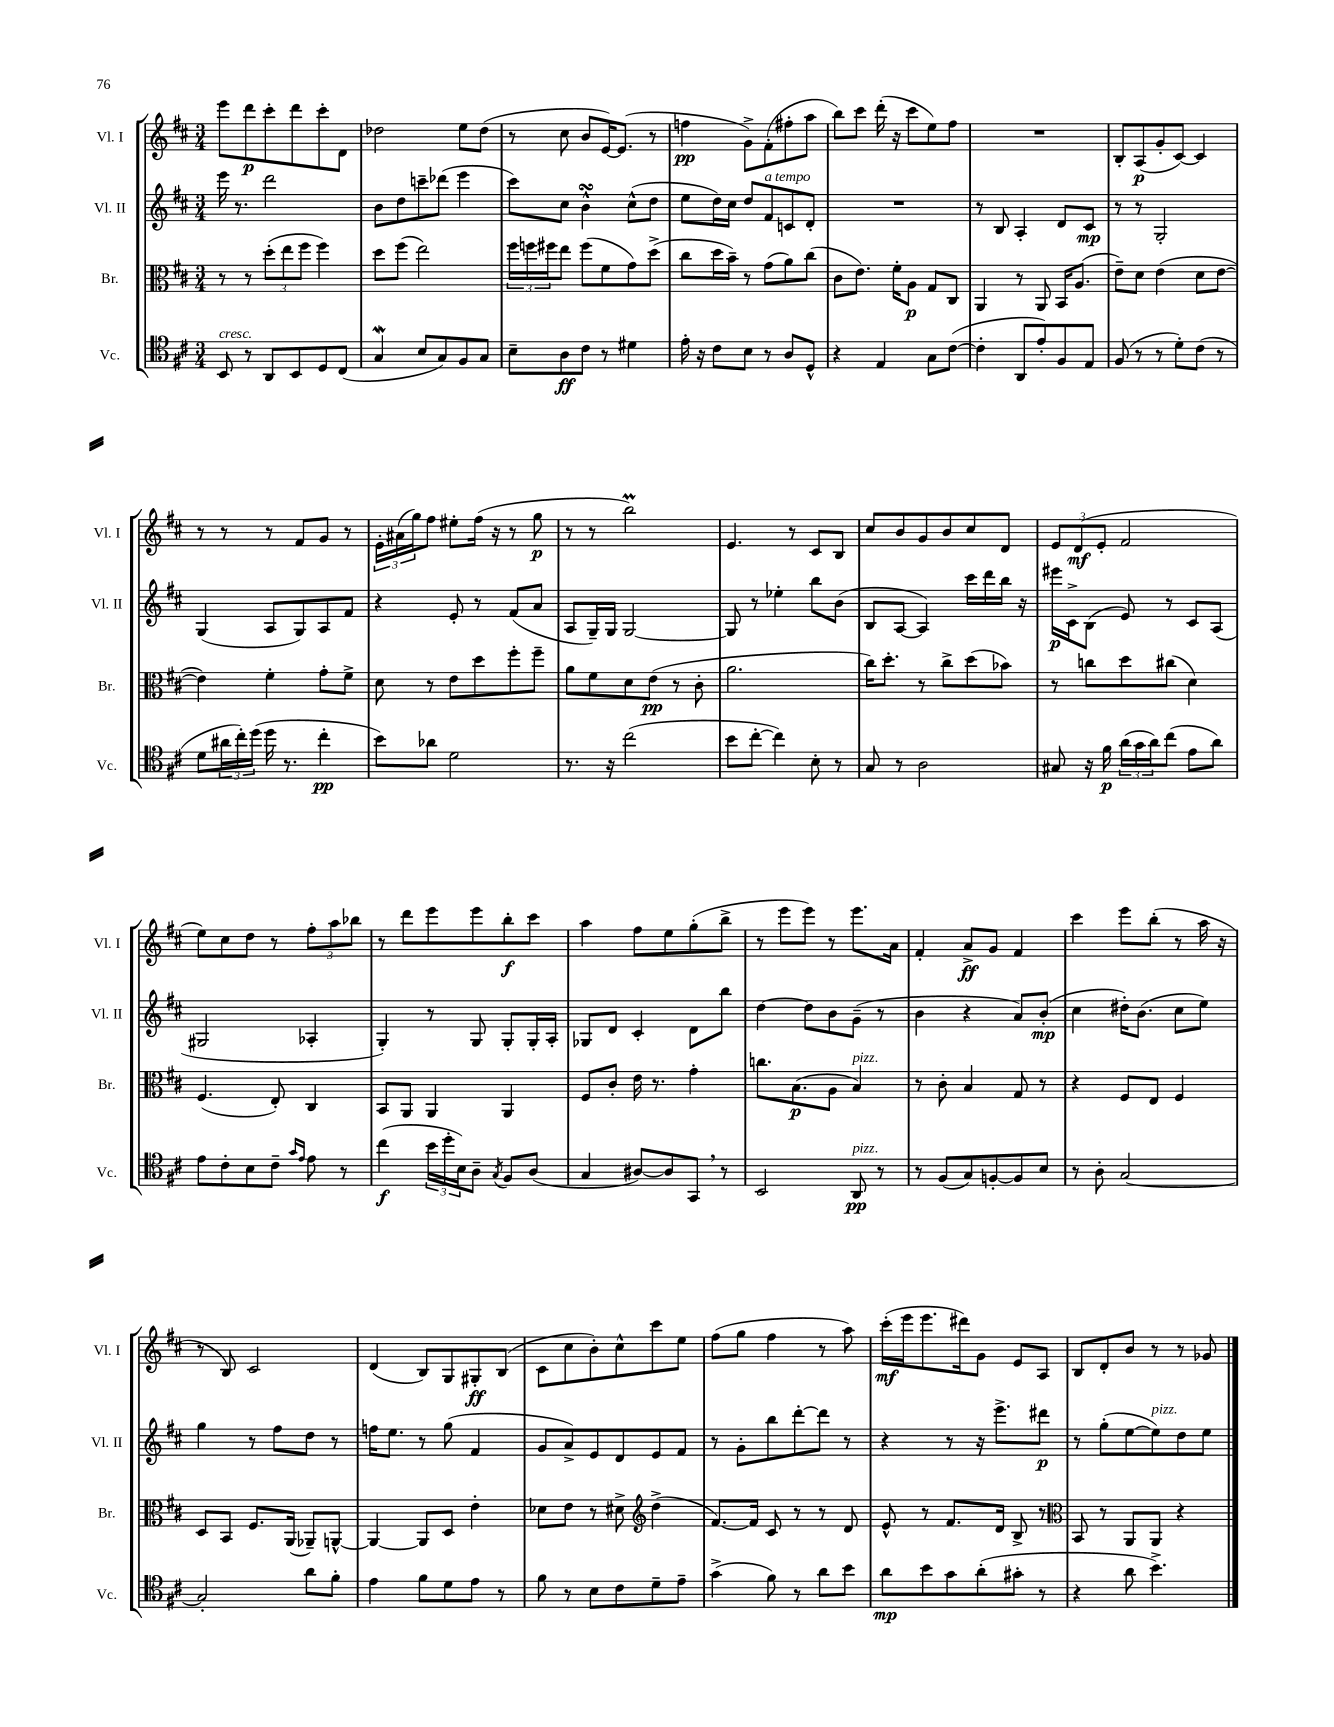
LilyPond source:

<<
\new StaffGroup <<
\new Staff = "s0" \with { instrumentName = "Vl. I" shortInstrumentName = "Vl. I" } {
    \clef treble \key d \major \numericTimeSignature \time 3/4
    e'''8 d'''8\p cis'''8-. d'''8 cis'''8-. d'8 |
    des''2 e''8 des''8( |
    r8 cis''8 b'8 e'16~) e'8.( r8 |
    f''4\pp g'8->) fis'8-.( fis''8-. a''8 |
    b''8) cis'''8 d'''16-.( r16 cis'''8 e''8) fis''8 |
    R2. |
    b8-. a8\p( g'8-. cis'8~) cis'4 |
    r8 r8 r8 fis'8 g'8 r8 |
    \tuplet 3/2 { e'16-. ais'16( g''16) } fis''8 eis''8-. fis''16( r16 r8 g''8\p |
    r8 r8 b''2\prall) |
    e'4. r8 cis'8 b8 |
    cis''8 b'8 g'8 b'8 cis''8 d'8 |
    \tuplet 3/2 { e'8 d'8\mf( e'8-. } fis'2 |
    e''8) cis''8 d''8 r8 \tuplet 3/2 { fis''8-. a''8 bes''8 } |
    r8 d'''8 e'''8 e'''8 b''8-.\f cis'''8 |
    a''4 fis''8 e''8 g''8-.( b''8-> |
    r8 e'''8 e'''8) r8 e'''8. a'16 |
    fis'4-. a'8->\ff g'8 fis'4 |
    cis'''4 e'''8 b''8-.( r8 a''16 r16 |
    r8 b8) cis'2 |
    d'4( b8) g8 gis8-.\ff b8( |
    cis'8 cis''8 b'8-.) cis''8-^ cis'''8 e''8 |
    fis''8( g''8 fis''4 r8 a''8) |
    cis'''16-.\mf( e'''16 e'''8. dis'''16) g'8 e'8 a8 |
    b8 d'8-. b'8 r8 r8 ges'8 \bar "|." |
}
\new Staff = "s1" \with { instrumentName = "Vl. II" shortInstrumentName = "Vl. II" } {
    \clef treble \key d \major \numericTimeSignature \time 3/4
    e'''16 r8. d'''2 |
    b'8 d''8 c'''8-- des'''8( e'''4 |
    cis'''8) cis''8 b'4-^\turn cis''8-^( d''8 |
    e''8 d''16) cis''16 d''8 fis'8^\markup { \italic "a tempo" } c'8 d'8-. |
    R2. |
    r8 b8 a4-. d'8 cis'8\mp |
    r8 r8 g2-. |
    g4( a8 g8) a8 fis'8 |
    r4 e'8-. r8 fis'8( a'8 |
    a8 g16--) g16 g2~ |
    g8 r8 ees''4-. b''8 b'8( |
    b8 a8~ a4) cis'''16 d'''16 b''16 r16 |
    eis'''16\p cis'16-> b8( e'8) r8 cis'8 a8( |
    gis2 aes4-. |
    g4-.) r8 g8 g8-. g16-. a16-. |
    ges8 d'8 cis'4-. d'8 b''8 |
    d''4~ d''8 b'8 g'8--( r8 |
    b'4 r4 a'8) b'8-.\mp( |
    cis''4 dis''16-.) b'8.( cis''8 e''8) |
    g''4 r8 fis''8 d''8 r8 |
    f''16 e''8. r8 g''8( fis'4 |
    g'8 a'8->) e'8 d'8 e'8 fis'8 |
    r8 g'8-. b''8 d'''8~-. d'''8 r8 |
    r4 r8 r16 e'''8.-> dis'''8\p |
    r8 g''8-.( e''8~ e''8^\markup { \italic "pizz." }) d''8 e''8 \bar "|." |
}
\new Staff = "s2" \with { instrumentName = "Br." shortInstrumentName = "Br." } {
    \clef alto \key d \major \numericTimeSignature \time 3/4
    r8 r8 \tuplet 3/2 { d''8-.( e''8 fis''8 } fis''4) |
    d''8 fis''8( e''2) |
    \tuplet 3/2 { fis''16 f''16 fis''16 } e''8 fis''8( fis'8 g'8) d''8->( |
    cis''8 d''16 b'16--) r8 g'8( a'8) cis''8( |
    cis'8 e'8.) fis'16-. a8\p g8 cis8 |
    a,4 r8 a,8 b,16 a8.( |
    e'8--) d'8 e'4( d'8 e'8~ |
    e'4) fis'4-. g'8-. fis'8-> |
    d'8 r8 e'8 d''8 fis''8-. fis''8-- |
    a'8 fis'8 d'8 e'8\pp( r8 cis'8-. |
    a'2. |
    cis''16) d''8.-. r8 cis''8-> d''8( bes'8) |
    r8 c''8 d''8 cis''8( d'4) |
    fis4.( e8-.) cis4 |
    b,8 a,8 a,4 a,4 |
    fis8 cis'8-. e'16 r8. g'4-. |
    c''8. b8.\p( a8 b4^\markup { \italic "pizz." }) |
    r8 cis'8-. b4 g8 r8 |
    r4 fis8 e8 fis4 |
    d8 b,8 fis8. a,16( aes,8--) a,8~-^ |
    a,4~ a,8 d8 e'4-. |
    des'8 e'8 r8 dis'8-> \clef treble d''4->( |
    fis'8.~) fis'16 cis'8 r8 r8 d'8 |
    e'8-^ r8 fis'8. d'16 b8-> r8 |
    \clef alto b,8 r8 a,8 a,8 r4 \bar "|." |
}
\new Staff = "s3" \with { instrumentName = "Vc." shortInstrumentName = "Vc." } {
    \clef tenor \key d \major \numericTimeSignature \time 3/4
    b,8^\markup { \italic "cresc." } r8 a,8 b,8 d8 cis8( |
    g4\mordent b8 g8) fis8 g8 |
    b8-- a8\ff cis'8 r8 dis'4 |
    e'16-. r16 cis'8 b8 r8 a8 d8-^ |
    r4 e4 g8 cis'8~( |
    cis'4-. a,8 e'8-.) fis8 e8 |
    fis8( r8 r8 d'8-.) cis'8( r8 |
    d'8 \tuplet 3/2 { ais'16 cis''16-.) d''16( } d''16 r8. cis''4-.\pp |
    b'8) aes'8 d'2 |
    r8. r16 cis''2( |
    b'8 cis''8~-. cis''4) b8-. r8 |
    g8 r8 a2 |
    gis8 r16 fis'16\p \tuplet 3/2 { a'16( g'16 a'16) } cis''8( e'8 a'8) |
    e'8 cis'8-. b8 cis'8-- \grace { g'16 e'16 } e'8 r8 |
    cis''4\f( \tuplet 3/2 { b'16 d''16-. b16) } a8-- \acciaccatura { g8 } fis8 a8( |
    g4 ais8~) ais8 g,8 \breathe r8 |
    b,2 a,8\pp^\markup { \italic "pizz." } r8 |
    r8 fis8( g8) f8~-. f8 b8 |
    r8 a8-. g2~ |
    g2-. a'8 fis'8-. |
    e'4 fis'8 d'8 e'8 r8 |
    fis'8 r8 b8 cis'8 d'8-- e'8-- |
    g'4->( fis'8) r8 a'8 b'8 |
    a'8\mp b'8 g'8 a'8-.( gis'8-. r8 |
    r4 a'8 b'4.->) \bar "|." |
}
>>
>>
\layout { \context { \Score \remove "Bar_number_engraver" } }
